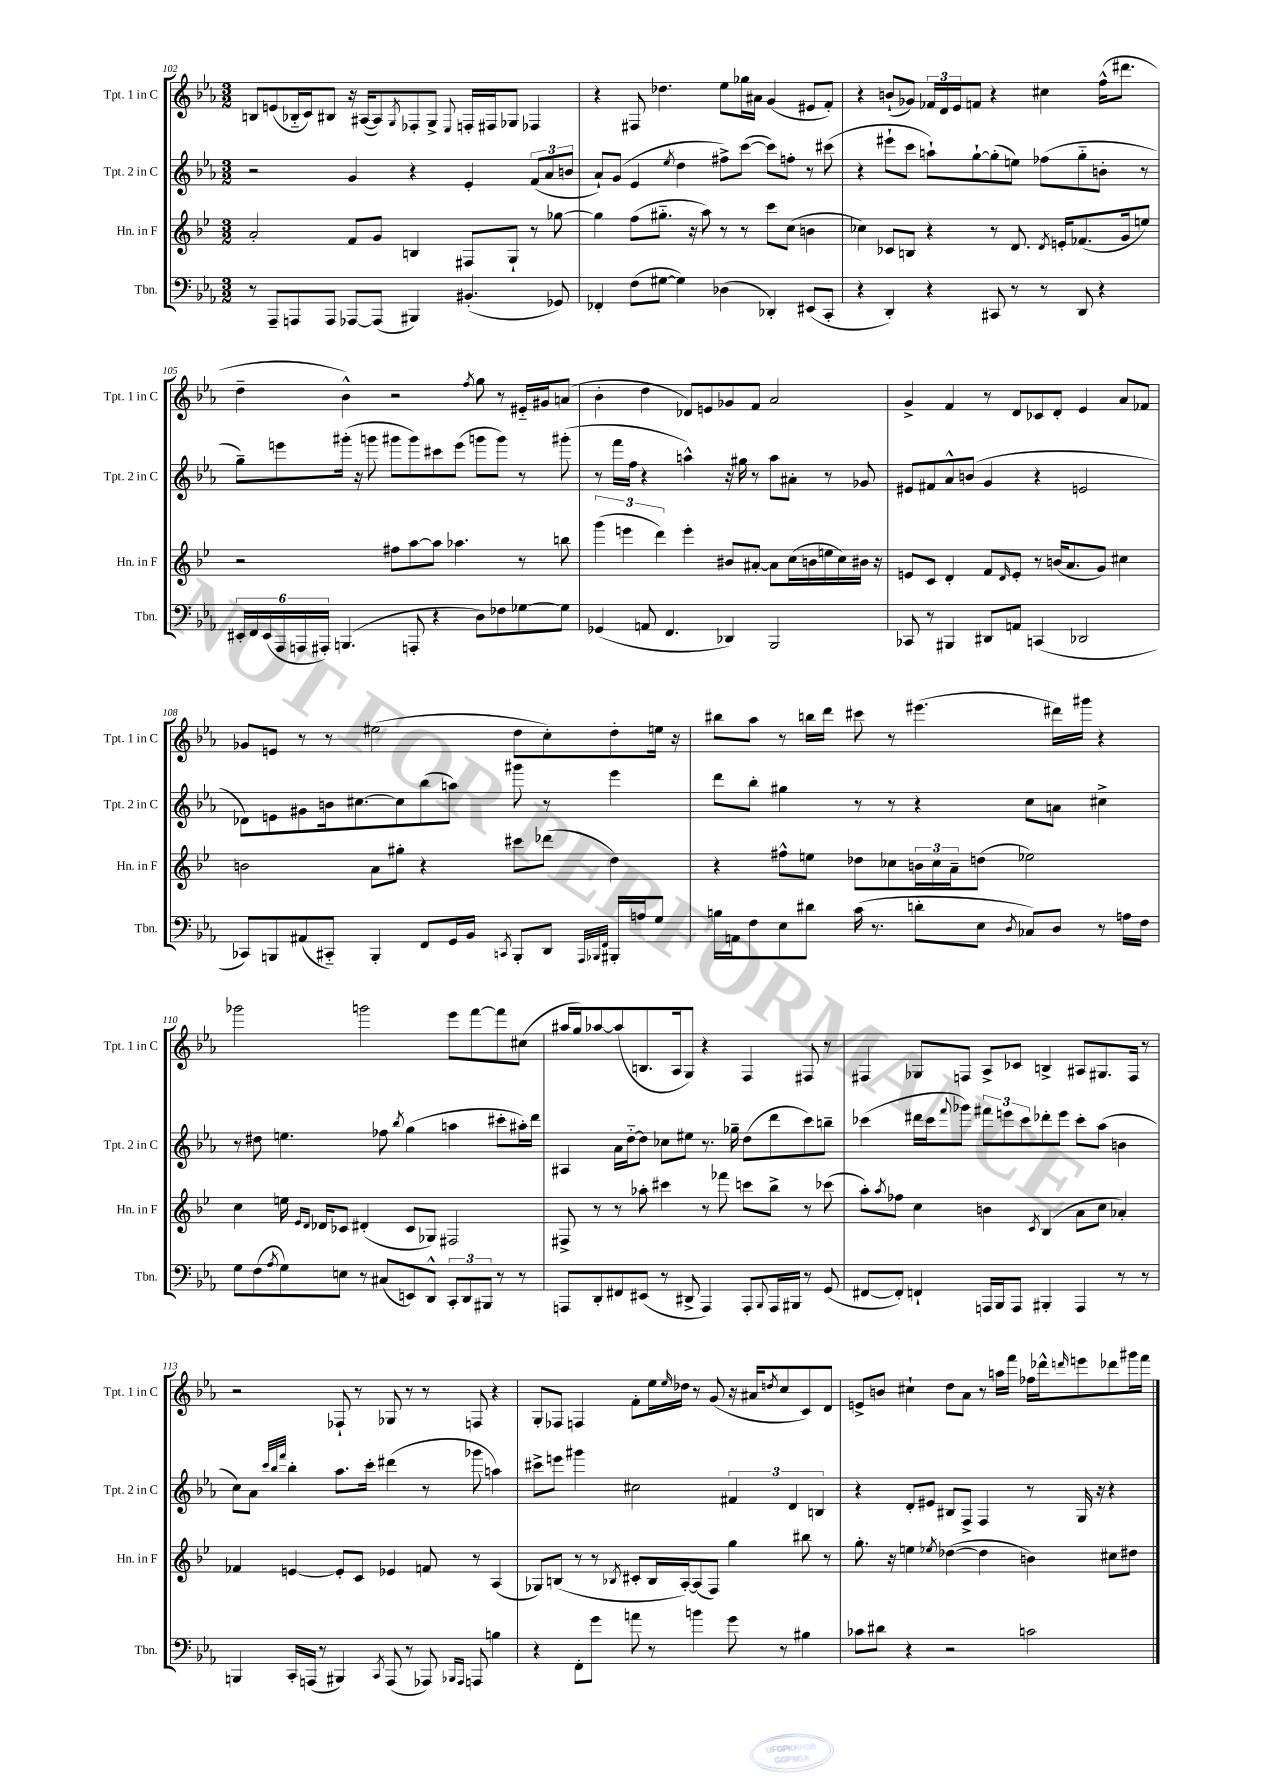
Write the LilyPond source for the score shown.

<<
\new StaffGroup <<
\new Staff = "s0" \with { instrumentName = "Tpt. 1 in C" shortInstrumentName = "Tpt. 1 in C" } {
    \clef treble \key ees \major \numericTimeSignature \time 3/2
    b8 e'8( bes16-_ c'16) bis8 r16 ais16~( ais8) \acciaccatura { g8 } fes8-. g8-> \appoggiatura { ees8 } f16-. fis16 ges8 fes4 |
    r4 fis8 des''4. ees''8 ges''16 ais'16 g'4( eis'8 f'8-.) |
    r4 b'8-!( ges'8) \tuplet 3/2 { fes'16 d'16 ees'16 } f'8 r4 cis''4 f''16-^( dis'''8. |
    d''4-- bes'4-^) r2 \acciaccatura { f''8 } g''8 r8 eis'16-_ gis'16 a'8( |
    bes'4-. d''4 des'8) e'8 ges'8 f'8 aes'2 |
    g'4-> f'4 r8 d'8 ces'8 d'8-. ees'4 aes'8 fes'8 |
    ges'8 e'8 r8 r8 eis''2( d''8 c''8-.) d''8-. e''16 r16 |
    bis''8 aes''8 r8 b''16 d'''16 cis'''8 r8 eis'''4.( dis'''16) gis'''16 r4 |
    ges'''2 g'''2 ees'''8 f'''8~ f'''8 cis''8( |
    ais''16 g''16) aes''8~ aes''8( b8. aes16 g8) r4 f4 fis8 r8 |
    fis4 ges8 f8 aes8-> ces'8 b4-> ais8 gis8. f16 r8 |
    r2 fes8-! r8 ges8 r8 r8 f8 r4 |
    g8-. fes8 f4 f'8-. ees''16 \grace { ees''16 } des''16 r8 g'8( r16 ais'16 \acciaccatura { d''8 } c''8 c'8) d'8 |
    e'8-> b'8 cis''4-! d''8 aes'8 r8 a''16 f'''16 fes''16 des'''16-^ \grace { d'''16 } e'''8 des'''8 gis'''16 f'''16 \bar "|." |
}
\new Staff = "s1" \with { instrumentName = "Tpt. 2 in C" shortInstrumentName = "Tpt. 2 in C" } {
    \clef treble \key ees \major \numericTimeSignature \time 3/2
    r2 g'4 r4 ees'4-. \tuplet 3/2 { f'8( aes'8 b'8 } |
    aes'8-!) g'8( ees'4 \acciaccatura { ees''8 } d''4 fis''8->) c'''8~( c'''8) f''8-. r8 cis'''8( |
    r4 eis'''8-! c'''8 a''8-!) g''8~-! g''8-.( e''8) fes''8( g''8-_ b'8-. r8 |
    g''8--) e'''8 gis'''16-.( r16 g'''8 gis'''8 gis'''8) cis'''8 e'''8( g'''8 g'''8) r8 gis'''8-.( |
    r8 f'''16 f''16 r4 a''4-^) r16 gis''16 r8 a''8 ais'8-. r8 ges'8 |
    eis'8 fis'8 aes'8-^ b'8( g'4 r4 e'2 |
    des'8) e'8 gis'8 b'16 cis''8.~ cis''8 bes''8( a''8) gis'''8 r8 ees'''4 |
    d'''8 bes''8-. gis''4 r8 r8 r4 c''8 a'8 cis''4-> |
    r8 dis''8 e''4. fes''8 \acciaccatura { bes''8 } g''4( a''4 cis'''8-. ais''16-.) d'''16 |
    ais4 aes'16 d''16~-_ d''8 ces''8 eis''8 r8. ges''16-- d''8( d'''8 c'''8) b''8-- |
    ces'''4( dis'''16 ces'''16 \appoggiatura { f'''8 } ges'''8) \tuplet 3/2 { fis'''8 e'''8 ces'''8 } des'''8-. e'''8 ces'''8-. aes''8( b'4 |
    c''8) aes'8 \grace { c'''32 bes''32 f'''32 } bes''4-. aes''8. c'''16-. dis'''4( r8 ges'''8 a''4) |
    cis'''8-> e'''8 gis'''4 cis''2 \tuplet 3/2 { fis'4 d'4 b4 } |
    r4 d'8-. eis'8 bis8 f8-> f4 r8 g16 r16 r4 \bar "|." |
}
\new Staff = "s2" \with { instrumentName = "Hn. in F" shortInstrumentName = "Hn. in F" } {
    \clef treble \key bes \major \numericTimeSignature \time 3/2
    a'2-. f'8 g'8 b4 fis8 g8-! r8 ges''8~ |
    ges''4 f''8( gis''8.-_ r16 a''8) r8 r8 c'''8 c''8( b'4 |
    ces''4) ces'8 b8 r4 r8 d'8. \acciaccatura { d'8 } e'16-. fes'8.( g'16 e''8) |
    r2 fis''8 a''8~ a''8 aes''4. r8 b''8 |
    \tuplet 3/2 { g'''4( e'''4 d'''4) } e'''4-. bis'8 ais'8~-. ais'8 c''16( b'16 e''16 c''16) bis'16 r16 |
    e'8 c'8 d'4-. f'8 \grace { d'16 } e'8-. r8 b'16( a'8. g'8) cis''4 |
    b'2 a'8 gis''8-. r4 cis'''8 des'''8( d''4) |
    r4 fis''8-^ e''8 des''8 ces''8 \tuplet 3/2 { b'16 ces''16 a'16-- } d''8( ees''2) |
    c''4 e''16 \grace { ees'16 d'16 } des'16 ces'8 dis'4-.( ces'8 ges8) fis2 |
    fis8-> r8 r8 aes''8-. cis'''4 r8 fes'''8 c'''8 bes''8-> r8 ces'''8( |
    a''8-.) \acciaccatura { a''8 } fes''8 c''4 b'4 \acciaccatura { c'8 } bes4( a'8 c''8 aes'4-.) |
    fes'4 e'4~ e'8-. c'8 ees'4 f'8 r8 a4( |
    ges8) b8( r8 r8 \acciaccatura { bes8 } cis'8-. bes16 a16~-.) a8( f8) g''4 bis''8 r8 |
    g''8.-. r16 e''4 \acciaccatura { ees''8 } des''4~( des''4 b'4) cis''8 dis''8 \bar "|." |
}
\new Staff = "s3" \with { instrumentName = "Tbn." shortInstrumentName = "Tbn." } {
    \clef bass \key ees \major \numericTimeSignature \time 3/2
    r8 aes,,8-- a,,8 a,,8 aes,,8~ aes,,8( bis,,4) bis,4.-.( ges,8) |
    fes,4-. f8( gis8~ gis4) des4( des,4-.) eis,8( c,8-. |
    r4 d,4-.) r4 cis,8 r8 r8 d,8 r4 |
    \tuplet 6/4 { eis,16-. f,16 eis,16( aes,,16 a,,16 ais,,16-.) } b,,4.( a,,8-. r4 d8) fes8 ges8~ ges8 |
    ges,4( a,8 f,4. des,4) bes,,2 |
    ces,8 r8 bis,,4 dis,8 a,8 c,4( des,2 |
    ces,8) b,,8 ais,8( cis,8-_) b,,4-. f,8 g,16 bes,16 \acciaccatura { c,8 } b,,8-. d,8 \grace { aes,,32 bes,,32 f,32 } bis,,16-. a16 g8 |
    b16 a,16 f8 ees8 dis'8 c'16( r8. d'8-. ees8 \acciaccatura { d8 } ces8) d8 r8 a16 f16 |
    g8 f8( \acciaccatura { aes8 } g8) e8 r8 cis8( e,8) d,8-^ \tuplet 3/2 { c,8-. d,8 bis,,8 } r8 r8 |
    a,,8 d,8-. fis,8 eis,8( r8 dis,8-> a,,4) a,,8-. \appoggiatura { bes,,8 } a,,16 bis,,16 r8 g,8( |
    fis,8~ fis,8-.) f,4-! a,,16 bes,,16 a,,8 bis,,4-. a,,4 r8 r8 |
    b,,4 c,16-. a,,16( r8 bis,,4) \acciaccatura { c,8 } a,,8( r8 aes,,8) \grace { bes,,16 aes,,16 } a,,8 b4 |
    r4 f,8-. g'8 a'8 r8 b'4 g'8 r8 bis4 |
    ces'8 dis'8 r4 r2 c'2 \bar "|." |
}
>>
>>
\layout { \context { \Score currentBarNumber = #102 } }
